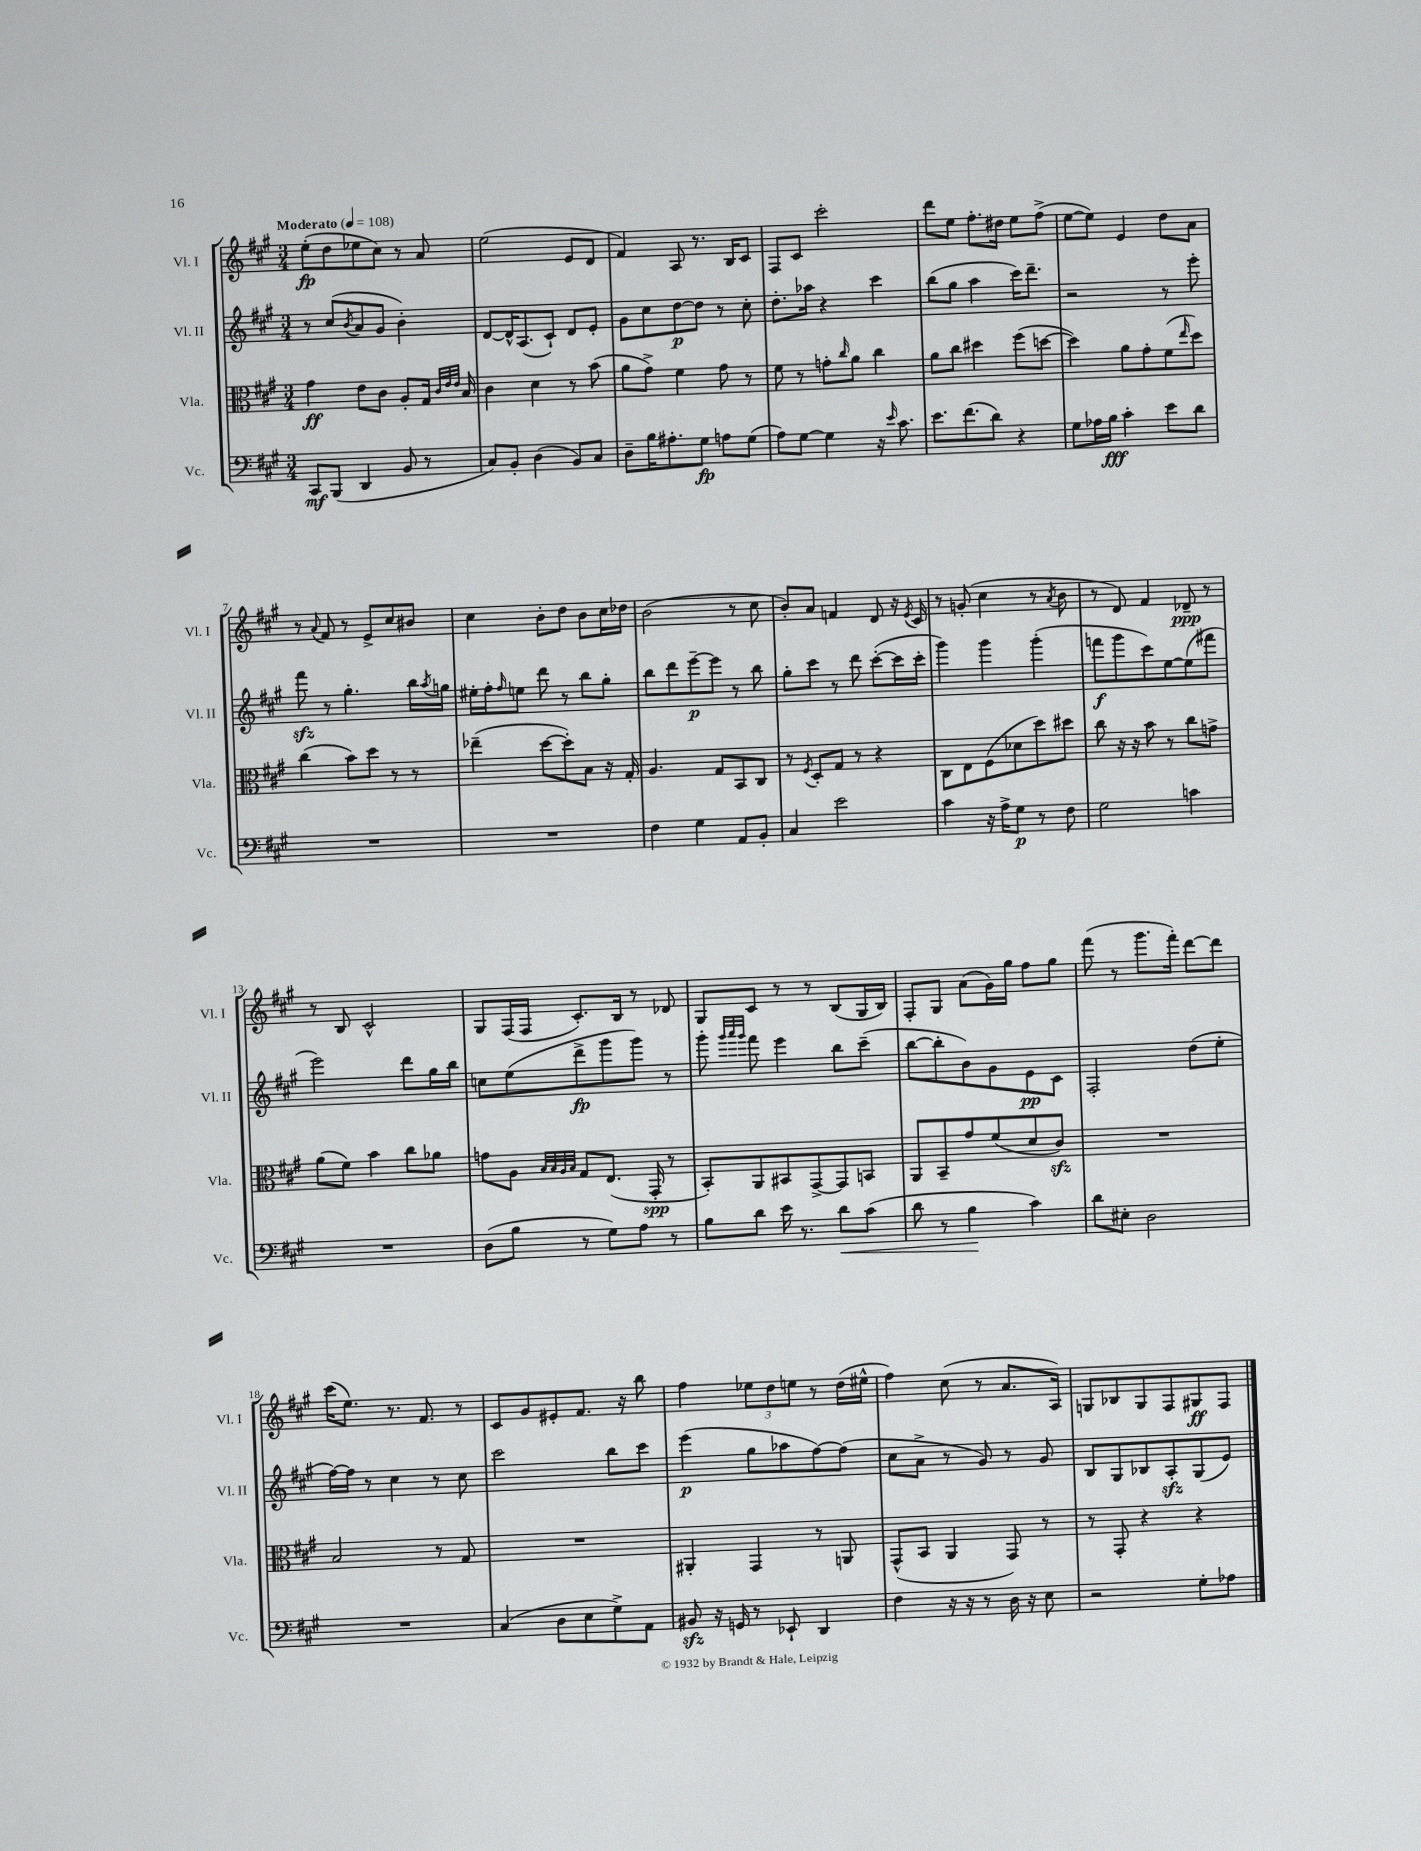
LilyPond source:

<<
\new StaffGroup <<
\new Staff = "s0" \with { instrumentName = "Vl. I" shortInstrumentName = "Vl. I" } {
    \clef treble \key a \major \numericTimeSignature \time 3/4 \tempo "Moderato" 4 = 108
    e''8-.\fp( d''8 ees''8 cis''8) r8 a'8 |
    e''2( e'8 d'8 |
    fis'4) a8 r8. b16 cis'8 |
    fis8 cis'8 cis'''2-. |
    d'''8 e''8 fis''8.-. dis''16 e''8 fis''8->( |
    e''8~ e''8) e'4 d''8 a'8 |
    r8 \appoggiatura { a'8 } fis'8 r8 e'8-> cis''8 bis'8 |
    cis''4 b'8-. d''8 b'8 cis''16 des''16 |
    b'2( r8 cis''8 |
    b'8-.) a'8 f'4 d'8 r16 \acciaccatura { e'8 } cis'16 |
    r8 g'8-.( cis''4 r8 \acciaccatura { a'8 } b'8 |
    r8 d'8) fis'4 des'8--\ppp r8 |
    r8 b8 cis'2-^ |
    gis8 fis16( fis16 cis'8.-.) b16 r8 des'8 |
    gis8 cis'8 r8 r8 b8( gis16 b16) |
    fis8-. gis8 a'8( gis'16) gis''16 fis''8 gis''8 |
    fis'''8( r8 gis'''8. fis'''16-.) d'''8~ d'''8 |
    cis'''16( e''8.) r8. fis'8. r8 |
    cis'8 gis'8 eis'8-. fis'8. r16 b''8 |
    fis''4 \tuplet 3/2 { ees''8 d''8 e''8 } r8 d''16( eis''16-^ |
    fis''4) cis''8( r8 a'8. a16) |
    g8 bes8 g8 fis8 gis8\ff fis8 \bar "|." |
}
\new Staff = "s1" \with { instrumentName = "Vl. II" shortInstrumentName = "Vl. II" } {
    \clef treble \key a \major \numericTimeSignature \time 3/4
    r8 cis''8( \acciaccatura { b'8 } a'8 gis'8 b'4-.) |
    d'8~ d'16-^ a8.( cis'8-!) d'8 e'8-. |
    gis'8 cis''8 d''8~\p d''8 r8 cis''8-. |
    d''8.-. aes''16 r4 cis'''4 |
    b''8( gis''8 a''4 cis'''16) d'''8.-- |
    r2 r8 e'''8-. |
    fis'''8\sfz r8 gis''4.-. b''16 \acciaccatura { a''8 } g''16 |
    eis''16-. fis''16-. \grace { fis''16 } e''8 d'''8 r8 b''8 gis''8-. |
    b''8 d'''8 e'''8~--\p e'''8 r8 b''8 |
    gis''8-. cis'''8 r8 d'''8 cis'''8~-.( cis'''16 cis'''16-. |
    gis'''4) gis'''4 gis'''4-.( |
    f'''8\f gis'''8 cis'''8) e''8~ e''8( fis'''8 |
    e'''2) d'''8 gis''16 b''16 |
    c''8 e''8( d'''8->\fp gis'''8 gis'''8) r8 |
    gis'''8-. \grace { gis'''32 a'''32 gis'''32 } fis'''8 e'''4 b''8 cis'''8--( |
    b''8~ b''8-. b'8) gis'8 e'8\pp cis'8 |
    fis2-. d''8( e''8-. |
    fis''16~) fis''16 r8 cis''4 r8 cis''8 |
    cis'''2 b''8 cis'''8 |
    e'''4\p( gis''8 aes''8 fis''8~) fis''8( |
    cis''8 a'8-> r8 gis'8) r8 gis'8 |
    b8 gis8 bes8 a8-.\sfz gis8( e'8) \bar "|." |
}
\new Staff = "s2" \with { instrumentName = "Vla." shortInstrumentName = "Vla." } {
    \clef alto \key a \major \numericTimeSignature \time 3/4
    gis'4\ff e'8 cis'8 a8-. gis16 \grace { cis'32 e'32 e'32 } b16 |
    cis'4 d'4 r8 b'8( |
    a'8 gis'8->) fis'4 gis'8 r8 |
    fis'8 r8 g'8-. \grace { cis''16 } a'8 cis''4 |
    a'8 cis''8 dis''4 fis''8( d''8~ |
    d''4) a'8 gis'8-. fis'8( \grace { e''16 } d''8) |
    cis''4( b'8) d''8 r8 r8 |
    ees''4--( d''8~ d''8-.) b8 r16 gis16-. |
    a4. gis8 b,8 cis8 |
    r8 \acciaccatura { fis8 } d8-. gis8 r8 r4 |
    cis8 e8 fis8( des'8 d''8) dis''8 |
    cis''8 r16 r16 b'8 r8 cis''8 g'8-> |
    a'8( fis'8) b'4 cis''8 aes'8 |
    g'8 a8 \grace { b32 b32 a32 b32 } gis8 e8.( gis,16-.\spp r8 |
    b,8-.) a,8 bis,8 gis,8~-> gis,8 b,8 |
    a,8 b,8-- gis'8 fis'8( d'8 cis'8\sfz) |
    R2. |
    b2 r8 gis8 |
    R2. |
    ais,4-. gis,4 r8 a,8 |
    gis,8-^( b,8 a,4 gis,8) r8 |
    r8 gis,8-. r4 r4 \bar "|." |
}
\new Staff = "s3" \with { instrumentName = "Vc." shortInstrumentName = "Vc." } {
    \clef bass \key a \major \numericTimeSignature \time 3/4
    cis,8\mf b,,8( d,4 b,8 r8 |
    cis8) b,8-. d4( b,8) cis8 |
    d8-- b16 ais8.-. gis8\fp a8 gis8( |
    a8) gis8~ gis4 r16 \grace { e'16 } cis'8. |
    e'8. fis'8.( d'8) r4 |
    gis8 aes16 b16\fff cis'4-. e'8 d'8 |
    R2. |
    R2. |
    fis4 gis4 a,8 b,8-. |
    cis4 e'2 |
    cis'4 r16 a16-> gis8\p r8 fis8 |
    gis2 c'4 |
    R2. |
    d8( b8 r8 gis8) a8 r8 |
    b8 d'8 e'16 r8. d'8\< cis'8( |
    d'8 r8 b4\! cis'4) |
    d'8 eis8-. d2 |
    R2. |
    cis4( d8 e8 gis8->) a,8 |
    bis,8\sfz r16 g,16 r8 ees,8-! d,4 |
    fis4 r16 r16 r8 d16 r16 e8 |
    r2 gis8-. aes8 \bar "|." |
}
>>
>>
